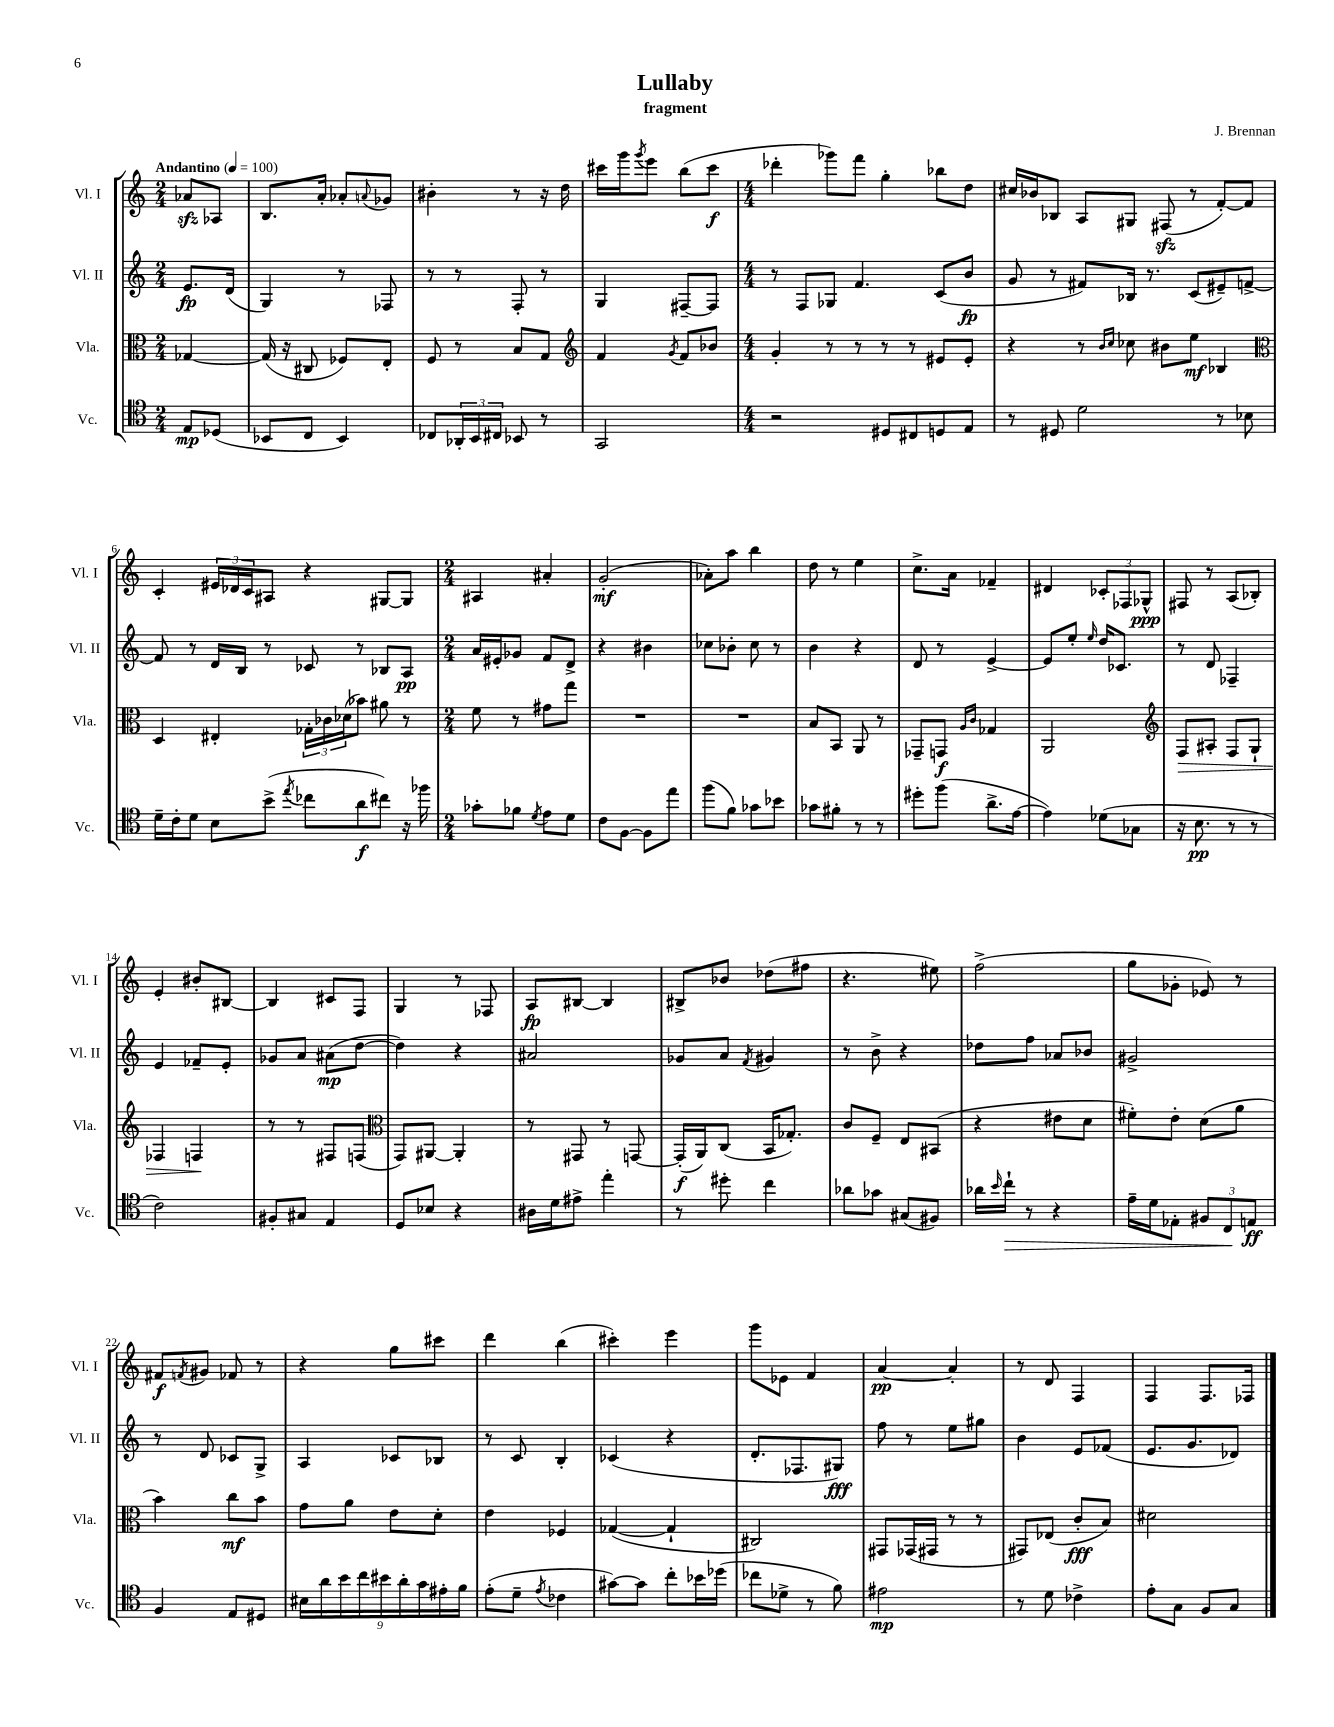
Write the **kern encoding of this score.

**kern	**dynam	**kern	**dynam	**kern	**dynam	**kern	**dynam
*part4	*part4	*part3	*part3	*part2	*part2	*part1	*part1
*staff4	*staff4	*staff3	*staff3	*staff2	*staff2	*staff1	*staff1
*I"Vc.	*	*I"Vla.	*	*I"Vl. II	*	*I"Vl. I	*
*I'Vc.	*	*I'Vla.	*	*I'Vl. II	*	*I'Vl. I	*
*clefC4	*	*clefC3	*	*clefG2	*	*clefG2	*
*k[]	*	*k[]	*	*k[]	*	*k[]	*
*M2/4	*	*M2/4	*	*M2/4	*	*M2/4	*
*MM100	*	*MM100	*	*MM100	*	*MM100	*
=	=	=	=	=	=	=	=
!	!	!	!	!	!	!LO:TX:a:B:t=Andantino	!
8E/L	mp	[4G-X/	.	8.e/L	fp	8a-Xzz/L	.
(8D-X/J	.	.	.	.	.	8A-X/J	.
.	.	.	.	(16d/Jk	.	.	.
=1	=1	=1	=1	=1	=1	=1	=1
8BB-X/L	.	(16G-/]	.	4G/)	.	8.B/L	.
.	.	16r	.	.	.	.	.
8C/J	.	8C#X/	.	.	.	.	.
.	.	.	.	.	.	16a'/Jk	.
4BB-/)	.	8F-X/L)	.	8r	.	8a-X'/L	.
.	.	.	.	.	.	8qqan/	.
.	.	8E'/J	.	8F-X/	.	8g-X/J	.
=2	=2	=2	=2	=2	=2	=2	=2
8C-X/L	.	8F/	.	8r	.	4b#X'\	.
24AA-X'/L	.	8r	.	8r	.	.	.
24BB/	.	.	.	.	.	.	.
24C#X/JJ	.	.	.	.	.	.	.
8BB-X/	.	8B/L	.	8F'/	.	8r	.
8r	.	8G/J	.	8r	.	16r	.
.	.	.	.	.	.	16dd\	.
=3	=3	=3	=3	=3	=3	=3	=3
*	*	*clefG2	*	*	*	*	*
2GG/	.	4f/	.	4G/	.	16ccc#X\LL	.
.	.	.	.	.	.	16ggg\J	.
.	.	.	.	.	.	8qggg/	.
.	.	.	.	.	.	8eee\J	.
.	.	8qg/	.	.	.	.	.
.	.	8f/L	.	[8F#X~/L	.	(8bb\L	.
.	.	8b-X/J	.	8F#/J]	.	8ccc#\J	f
=4	=4	=4	=4	=4	=4	=4	=4
*M4/4	*	*M4/4	*	*M4/4	*	*M4/4	*
2r	.	4g'/	.	8r	.	4ddd-X'\	.
.	.	.	.	8F/L	.	.	.
.	.	8r	.	8G-X/J	.	8ggg-X\L)	.
.	.	8r	.	4.f/	.	8fff\J	.
8D#X/L	.	8r	.	.	.	4gg'\	.
8C#X/	.	8r	.	.	.	.	.
8Dn/	.	8e#X/L	.	(8c/L	.	8bb-X\L	.
8E/J	.	8e#'/J	.	8b/J	fp	8dd\J	.
=5	=5	=5	=5	=5	=5	=5	=5
8r	.	4r	.	8g/	.	16cc#X/LL	.
.	.	.	.	.	.	16b-X/J	.
8D#X/	.	.	.	8r	.	8B-X/J	.
2d\	.	8r	.	8f#X/L)	.	8A/L	.
.	.	16qqb/LL	.	.	.	.	.
.	.	16qqcc/JJ	.	.	.	.	.
.	.	8cc-X\	.	16B-X/Jk	.	8G#X/J	.
.	.	.	.	8.r	.	.	.
.	.	8b#X\L	.	.	.	(8F#Xzz/	.
.	.	8ee\J	mf	(8c/L	.	8r	.
8r	.	4B-X/	.	8e#X~/)	.	[8f'/L)	.
8B-X\	.	.	.	[8fn^/J	.	8f/J]	.
!!LO:LB:g=z
=6	=6	=6	=6	=6	=6	=6	=6
*	*	*clefC3	*	*	*	*	*
16d~\LL	.	4D/	.	8f/]	.	4c'/	.
16c'\J	.	.	.	.	.	.	.
8d\J	.	.	.	8r	.	.	.
8B\L	.	4E#X'/	.	16d/LL	.	24e#X/LL	.
.	.	.	.	.	.	24d-X/	.
.	.	.	.	16B/JJ	.	.	.
.	.	.	.	.	.	24c/J	.
(8b^\J	.	.	.	8r	.	8A#X/J	.
8qee/	.	.	.	.	.	.	.
8cc-X\L	.	24G-X'\LL	.	8c-X/	.	4r	.
.	.	24c-X\	.	.	.	.	.
.	.	(24d-X\J	.	.	.	.	.
8a\	f	8b-X\J)	.	8r	.	.	.
8cc#X\J)	.	8a#X\	.	8B-X/L	.	[8G#X/L	.
16r	.	8r	.	8A/J	pp	8G#/J]	.
16ff-X\	.	.	.	.	.	.	.
=7	=7	=7	=7	=7	=7	=7	=7
*M2/4	*	*M2/4	*	*M2/4	*	*M2/4	*
8g-X'\L	.	8f\	.	16a/LL	.	4A#X/	.
.	.	.	.	16e#X'/J	.	.	.
8f-X\J	.	8r	.	8g-X/J	.	.	.
8qd/	.	.	.	.	.	.	.
8e\L	.	8g#X\L	.	8f/L	.	4a#X'/	.
8d\J	.	8gg\J	.	8d^/J	.	.	.
=8	=8	=8	=8	=8	=8	=8	=8
8c\L	.	2r	.	4r	.	(2g'/	mf
[8F\J	.	.	.	.	.	.	.
8F\L]	.	.	.	4b#X\	.	.	.
8ee\J	.	.	.	.	.	.	.
=9	=9	=9	=9	=9	=9	=9	=9
(8ff\L	.	2r	.	8cc-X\L	.	8a-X'\L)	.
8f\J)	.	.	.	8b-X'\J	.	8aa\J	.
8g-X\L	.	.	.	8cc-\	.	4bb\	.
8b-X\J	.	.	.	8r	.	.	.
=10	=10	=10	=10	=10	=10	=10	=10
8g-X\L	.	8B/L	.	4b\	.	8dd\	.
8f#X'\J	.	8BB/J	.	.	.	8r	.
8r	.	8AA/	.	4r	.	4ee\	.
8r	.	8r	.	.	.	.	.
=11	=11	=11	=11	=11	=11	=11	=11
8dd#X'\L	.	8GG-X~/L	.	8d/	.	8.cc^\L	.
(8ff\J	.	8GGn/J	f	8r	.	.	.
.	.	.	.	.	.	16a\Jk	.
.	.	16qqA/LL	.	.	.	.	.
.	.	16qqc/JJ	.	.	.	.	.
8.a^\L	.	4G-X/	.	[4e^/	.	4f-X~/	.
[16e\Jk	.	.	.	.	.	.	.
=12	=12	=12	=12	=12	=12	=12	=12
4e\])	.	2AA/	.	8e/L]	.	4d#X/	.
.	.	.	.	8ee'/J	.	.	.
.	.	.	.	16qqee/	.	.	.
(8d-X\L	.	.	.	16dd/KL	.	12c-X'/L	.
.	.	.	.	8.c-X/J	.	.	.
.	.	.	.	.	.	12F-X/	.
8G-X\J	.	.	.	.	.	.	.
.	.	.	.	.	.	12G-X^^/J	ppp
=13	=13	=13	=13	=13	=13	=13	=13
*	*	*clefG2	*	*	*	*	*
!	!	!	!LO:HP:b	!	!	!	!
16r	.	8F/L	>	8r	.	8F#X/	.
8.B\	pp	.	.	.	.	.	.
.	.	8A#X'/J	.	8d/	.	8r	.
8r	.	8F/L	.	4F-X~/	.	(8A/L	.
8r	.	8G`/J	.	.	.	8B-X'/J)	.
!!LO:LB:g=z
=14	=14	=14	=14	=14	=14	=14	=14
2c\)	.	4F-X/	.	4e/	.	4e'/	.
.	.	4Fn/	.	8f-X~/L	.	8b#X'/L	.
.	.	.	.	8e'/J	.	[8B#X/J	.
.	.	.	]	.	.	.	.
=15	=15	=15	=15	=15	=15	=15	=15
8F#X'/L	.	8r	.	8g-X/L	.	4B#/]	.
8G#X/J	.	8r	.	8a/J	.	.	.
4E/	.	8F#X/L	.	(8a#X\L	mp	8c#X/L	.
.	.	(8Fn/J	.	[8dd\J	.	8F/J	.
=16	=16	=16	=16	=16	=16	=16	=16
*	*	*clefC3	*	*	*	*	*
8D/L	.	8GG/L)	.	4dd\])	.	4G/	.
8B-X/J	.	[8AA#X/J	.	.	.	.	.
4r	.	4AA#'/]	.	4r	.	8r	.
.	.	.	.	.	.	8F-X/	.
=17	=17	=17	=17	=17	=17	=17	=17
16A#X\LL	.	8r	.	2a#X/	.	8A/L	fp
16d\J	.	.	.	.	.	.	.
8e#X^\J	.	8GG#X/	.	.	.	[8B#X/J	.
4ee'\	.	8r	.	.	.	4B#/]	.
.	.	[8GGn/	.	.	.	.	.
=18	=18	=18	=18	=18	=18	=18	=18
8r	.	(16GG'/LL]	f	8g-X/L	.	8B#X^/L	.
.	.	16AA/J)	.	.	.	.	.
8dd#X'\	.	(8C/J	.	8a/J	.	8b-X/J	.
.	.	.	.	8qf/	.	.	.
4cc\	.	16BB/KL	.	4g#X/	.	(8dd-X\L	.
.	.	8.G-X'/J)	.	.	.	.	.
.	.	.	.	.	.	8ff#X\J	.
=19	=19	=19	=19	=19	=19	=19	=19
8a-X\L	.	8c/L	.	8r	.	4.r	.
8g-X\J	.	8F~/J	.	8b^\	.	.	.
(8G#X/L	.	8E/L	.	4r	.	.	.
8F#X/J)	.	(8BB#X/J	.	.	.	8ee#X\)	.
=20	=20	=20	=20	=20	=20	=20	=20
16a-X\LL	.	4r	.	8dd-X\L	.	(2ff^\	.
16qqb/	.	.	.	.	.	.	.
!	!LO:HP:b	!	!	!	!	!	!
16cc`\JJ	>	.	.	.	.	.	.
8r	.	.	.	8ff\J	.	.	.
4r	.	8e#X\L	.	8a-X/L	.	.	.
.	.	8d\J	.	8b-X/J	.	.	.
=21	=21	=21	=21	=21	=21	=21	=21
16e~\LL	.	8f#X'\L)	.	2g#X^/	.	8gg\L	.
16d\J	.	.	.	.	.	.	.
8E-X'\J	.	8e'\J	.	.	.	8g-X'\J	.
12F#X/L	.	(8d\L	.	.	.	8e-X/)	.
12C/	.	.	.	.	.	.	.
.	.	8a\J	.	.	.	8r	.
12En/J	] ff	.	.	.	.	.	.
!!LO:LB:g=z
=22	=22	=22	=22	=22	=22	=22	=22
4F/	.	4b\)	.	8r	.	8f#X/L	f
.	.	.	.	.	.	8qfn/	.
.	.	.	.	8d/	.	8g#X/J	.
8E/L	.	8cc\L	mf	8c-X/L	.	8f-X/	.
8D#X/J	.	8b\J	.	8G^/J	.	8r	.
=23	=23	=23	=23	=23	=23	=23	=23
18B#X\LL	.	8g\L	.	4A/	.	4r	.
18a\	.	.	.	.	.	.	.
18b\	.	.	.	.	.	.	.
.	.	8a\J	.	.	.	.	.
18cc\	.	.	.	.	.	.	.
18b#X\	.	.	.	.	.	.	.
.	.	8e\L	.	8c-X/L	.	8gg\L	.
18a'\	.	.	.	.	.	.	.
18g\	.	.	.	.	.	.	.
.	.	8d'\J	.	8B-X/J	.	8ccc#X\J	.
18e#X'\	.	.	.	.	.	.	.
18f\JJ	.	.	.	.	.	.	.
=24	=24	=24	=24	=24	=24	=24	=24
(8e'\L	.	4e\	.	8r	.	4ddd\	.
8d~\J	.	.	.	8c/	.	.	.
8qe/	.	.	.	.	.	.	.
4c-X\	.	4F-X/	.	4B'/	.	(4bb\	.
=25	=25	=25	=25	=25	=25	=25	=25
[8g#X\L)	.	([4G-X/	.	(4c-X/	.	4ccc#X'\)	.
8g#\J]	.	.	.	.	.	.	.
8cc'\L	.	4G-`/]	.	4r	.	4eee\	.
16b-X\L	.	.	.	.	.	.	.
(16dd-X\JJ	.	.	.	.	.	.	.
=26	=26	=26	=26	=26	=26	=26	=26
8cc-X\L	.	2C#X/)	.	8.d'/L	.	8ggg\L	.
8d-X^\J	.	.	.	.	.	8e-X\J	.
.	.	.	.	8.F-X/	.	.	.
8r	.	.	.	.	.	4f/	.
8f\)	.	.	.	8G#X/J)	fff	.	.
=27	=27	=27	=27	=27	=27	=27	=27
2e#X\	mp	8GG#X/L	.	8ff\	.	[4a/	pp
.	.	(16GG-X/L	.	8r	.	.	.
.	.	16GG#X/JJ	.	.	.	.	.
.	.	8r	.	8ee\L	.	4a'/]	.
.	.	8r	.	8gg#X\J	.	.	.
=28	=28	=28	=28	=28	=28	=28	=28
8r	.	8GG#X/L)	.	4b\	.	8r	.
8d\	.	(8E-X/J	.	.	.	8d/	.
4c-X^\	.	8c'/L	fff	8e/L	.	4F/	.
.	.	8B/J)	.	(8f-X/J	.	.	.
=29	=29	=29	=29	=29	=29	=29	=29
8e'\L	.	2d#X\	.	8.e/L	.	4F/	.
8G\J	.	.	.	.	.	.	.
.	.	.	.	8.g/	.	.	.
8F/L	.	.	.	.	.	8.F/L	.
8G/J	.	.	.	8d-X/J)	.	.	.
.	.	.	.	.	.	16F-X/Jk	.
==	==	==	==	==	==	==	==
*-	*-	*-	*-	*-	*-	*-	*-
